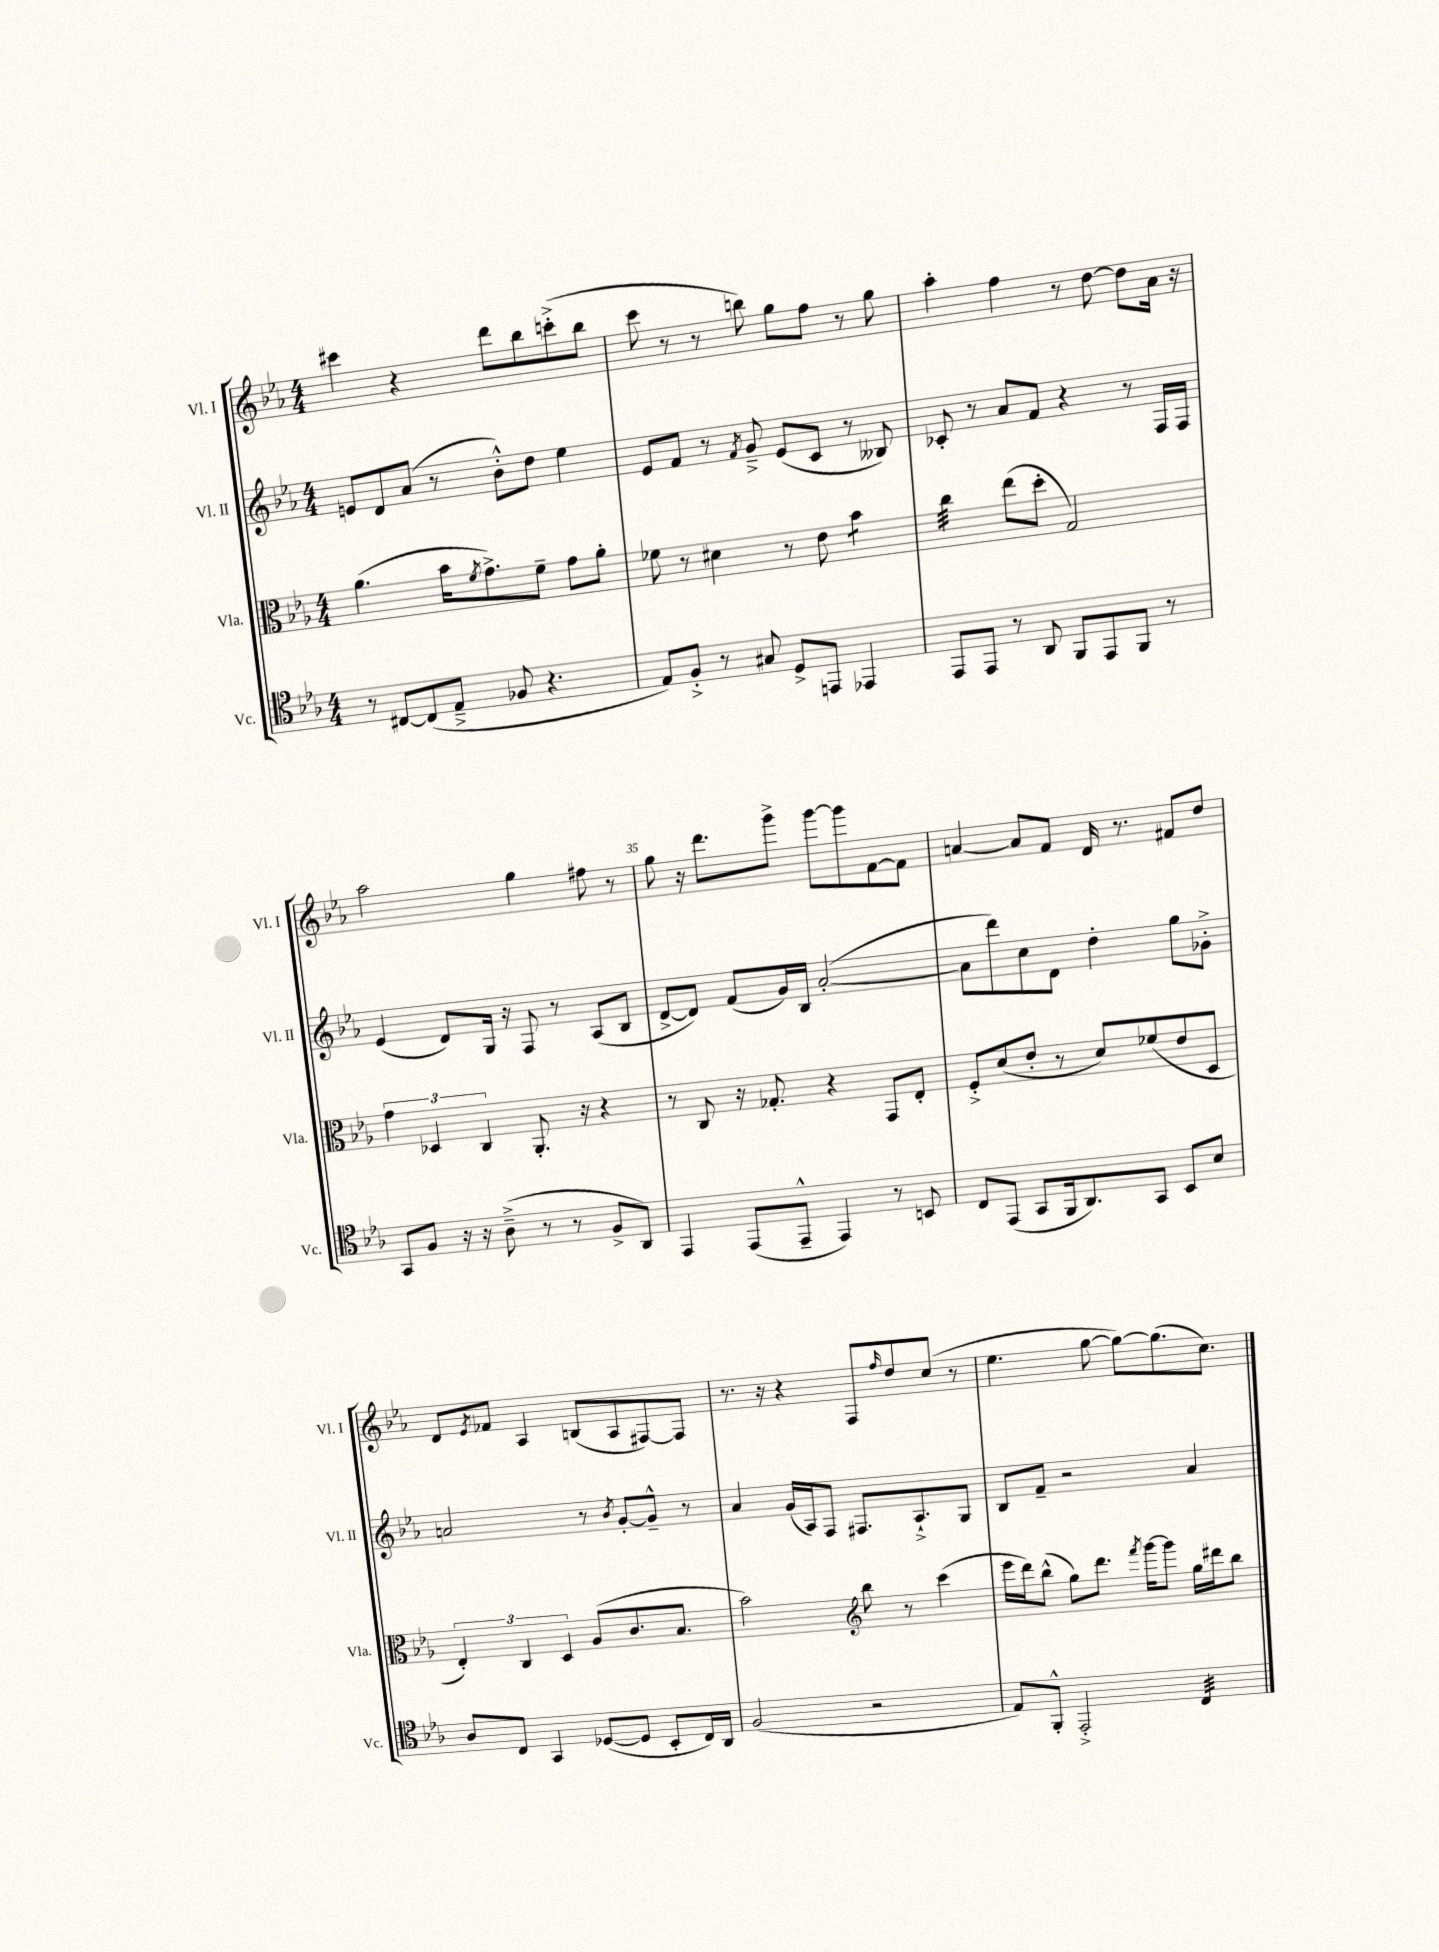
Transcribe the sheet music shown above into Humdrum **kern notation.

**kern	**kern	**kern	**kern
*staff4	*staff3	*staff2	*staff1
*clefC4	*clefC3	*clefG2	*clefG2
*k[b-e-a-]	*k[b-e-a-]	*k[b-e-a-]	*k[b-e-a-]
*M4/4	*M4/4	*M4/4	*M4/4
8r	(4.a-\	8e/L	4ccc#\
[8C#/L	.	8d/	.
(8C#/]	.	(8a-/J	4r
8E-~^/J	16b-\LK	8r	.
.	8qf/	.	.
.	8.g^\)	.	.
8F-/	.	8b-'^^\L)	8ddd\L
4.r	8f~\J	8dd\J	8bb-\
.	8g\L	4ee-\	(8ccc'^\
.	8a-'\J	.	8bb-\J
=	=	=	=
8E-/L)	8f-\	8e-/L	8ccc\
8F'^/J	8r	8f/J	8r
8r	4d#\	8r	8r
.	.	8qf/	.
8G#/	.	8g~^/	8bb\)
8D^/L	8r	(8e-/L	8gg\L
8EE/J	8e-\	8c/J	8ff\J
4EE-/	4b-\	8r	8r
.	.	8B--/)	8gg\
=	=	=	=
8EE-/L	4cc\	8c-'/	4aa-'\
8EE-/J	.	8r	.
8r	(8ee-\L	8a-/L	4ff\
8AA-/	8dd'\J	8f/J	.
8FF/L	2G/)	4r	8r
8EE-/	.	.	[8dd\
8FF/J	.	8r	8dd\]L
8r	.	16F/LL	16a-\Jk
.	.	16F/JJ	16r
=	=	=	=
8GG/L	6g\	(4e-/	2aa-\
8F/J	.	.	.
.	6D-/	.	.
16r	.	8d/L)	.
16r	.	.	.
.	6C/	.	.
(8A-~^\	.	16G/Jk	.
.	.	16r	.
8r	8.AA-'/	8F/	4gg\
8r	.	8r	.
.	16r	.	.
8F^/L	4r	(8A-/L	8ff#\
8AA-/J)	.	8B-/J	8r
=	=	=	=
4EE-/	8r	[8d^/L	8gg\
.	8C/	8d/]J)	16r
.	.	.	8.ddd\L
(8EE-/L	16r	(8f/L	.
.	8.G-'/	.	.
8EE-~^^/J	.	16g/L)	8ggg^\J
.	.	16B-/JJ	.
4EE-/)	4r	([2a-'/	[8ggg\L
.	.	.	8ggg\]
8r	8GG/L	.	[8f\
8BB/	8E-'/J	.	8f\]J
=	=	=	=
8C/L	8F'^/L	8a-\]L	[4a/
(8EE-/J	(8d/	8ddd\)	.
8GG/L	8e-'/J	8cc\	8a/]L
16FF/k	8r	8d\J	8f/J
8.AA-/)	.	.	.
.	8d/L)	4dd'\	16d/
.	.	.	8.r
8GG/J	(8f-/	.	.
8BB-/L	8e-/	8gg\L	8f#/L
8B-/J	8D/J	8g-'^\J	8dd/J
=	=	=	=
8A-/L	6E-'/)	2a/	8d/L
.	.	.	8qe-/
8C/J	.	.	8f-/J
.	6C/	.	.
4GG/	.	.	4A-/
.	6D/	.	.
([8D-/L	(8A-/L	8r	(8B/L
.	.	8qb-/	.
8D-/]J	8.c/	[8g'/L	8A-/
8BB-'/L	.	8g~^^/]J	[8F#/)
.	8.B-/J	.	.
16C/L)	.	8r	8F#/]J
16AA-/JJ	.	.	.
=	=	=	=
(2F/	2b-\)	4a-/	8.r
.	.	.	16r
.	.	(16g/LL	4r
.	.	16A-/J)	.
.	.	8F/J	.
*	*clefG2	*	*
2r	8bb-\	8.F#/L	8F/L
.	.	.	16qqff/
.	8r	.	8dd/
.	.	8.A-`^/	.
.	(4ccc\	.	(8cc/J
.	.	8G/J	8r
=	=	=	=
8E-/L)	16eee-\LL	8B-/L	4.ee-\
.	16ddd\J)	.	.
8FF'^^/J	(8bb-^^\J	8f~/J	.
2EE-'^/	8gg\L)	2r	.
.	8.ddd\J	.	[8gg\
.	.	.	8gg\_L)
.	8qfff/	.	.
.	[16ggg\LK	.	.
.	8ggg\]J	.	(8.gg\]
4C/	16gg\LL	4a-/	.
.	16ddd#\J	.	8.cc\J)
.	8bb-\J	.	.
==	==	==	==
*-	*-	*-	*-
